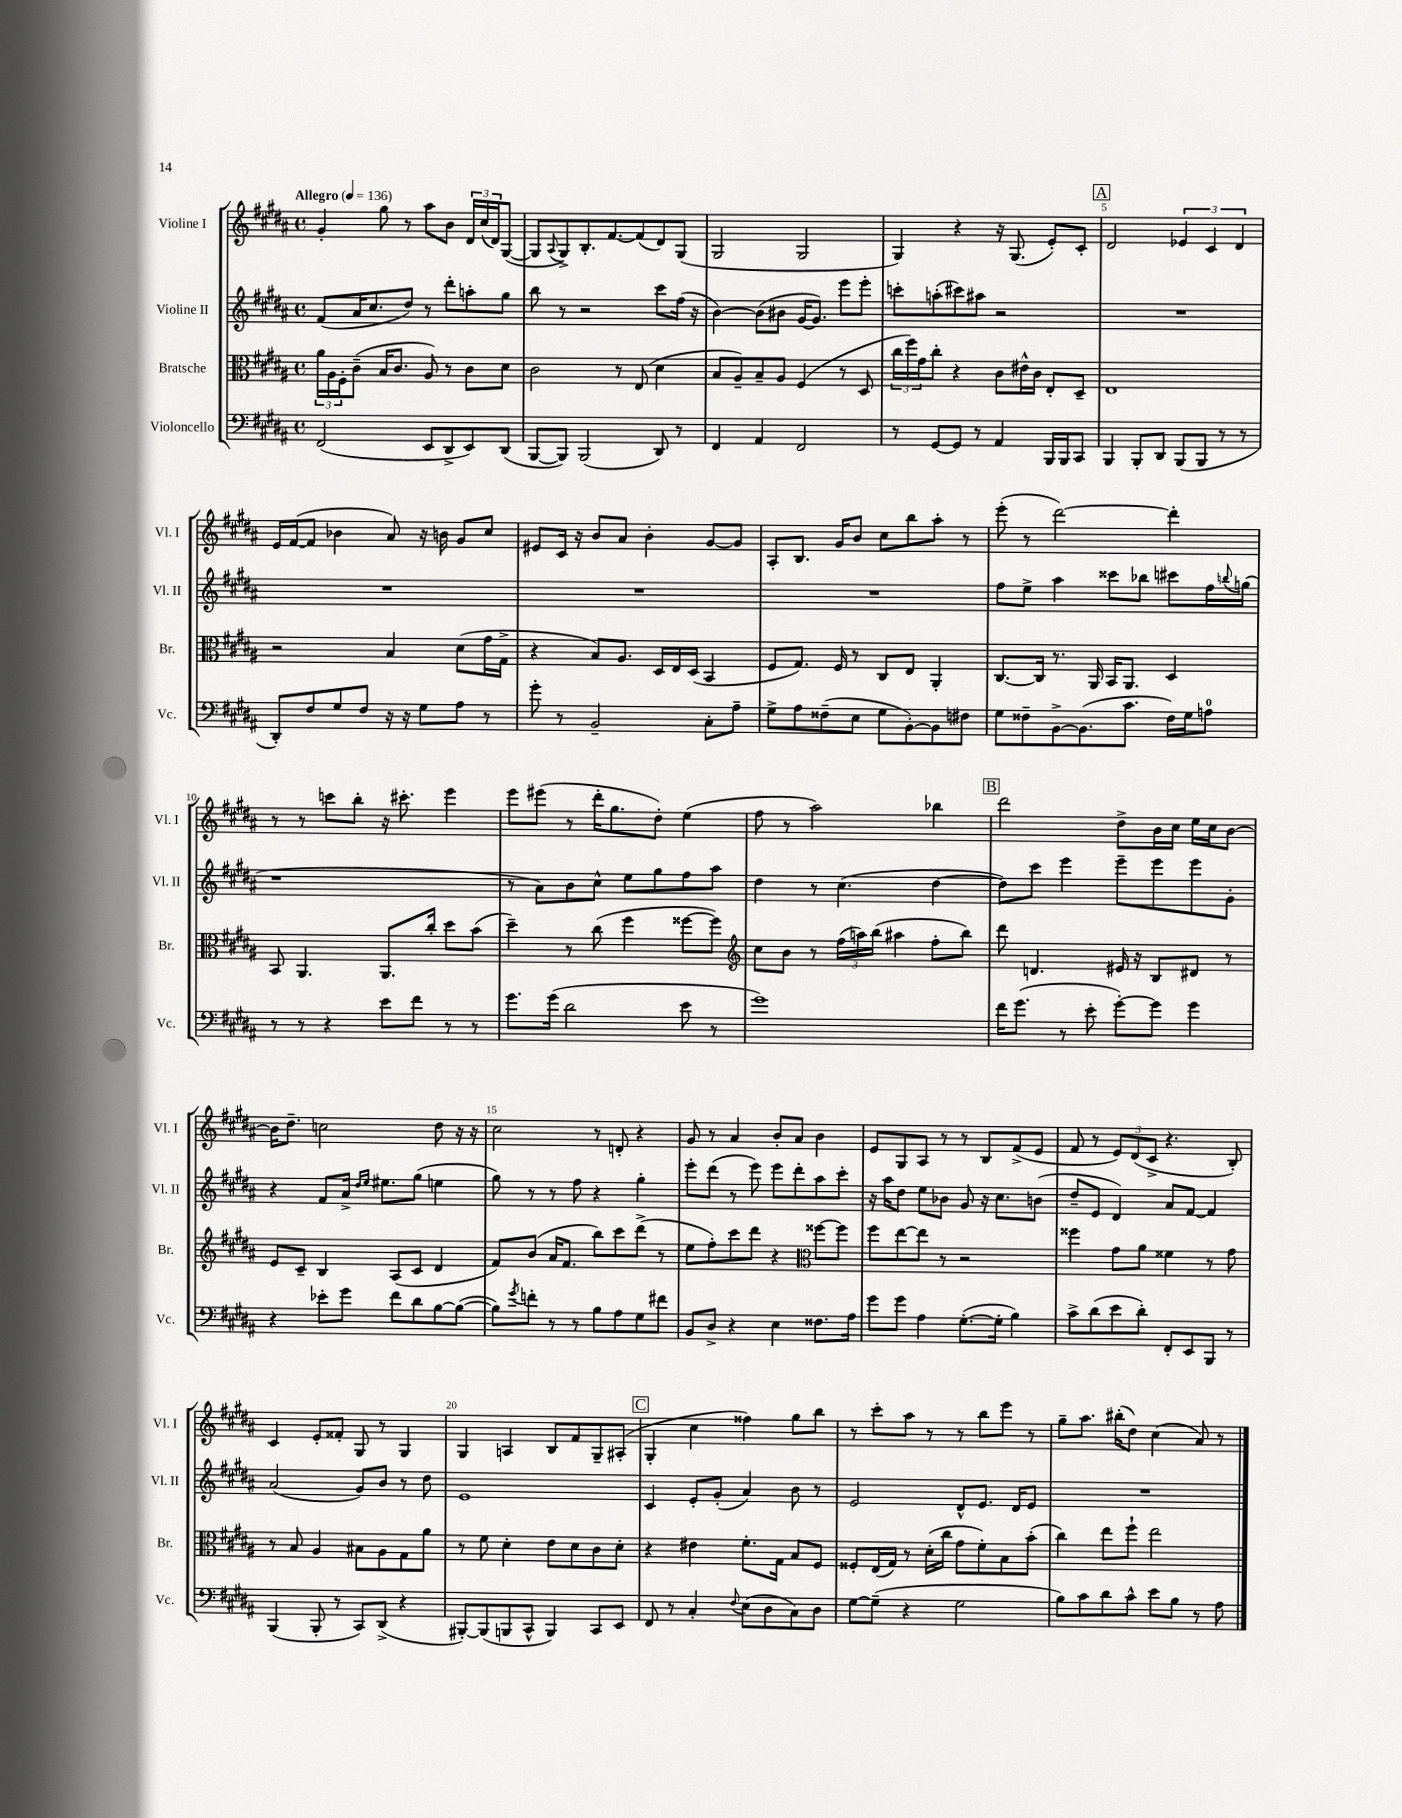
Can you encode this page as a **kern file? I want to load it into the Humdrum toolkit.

**kern	**kern	**kern	**kern
*staff4	*staff3	*staff2	*staff1
*clefF4	*clefC3	*clefG2	*clefG2
*k[f#c#g#d#a#]	*k[f#c#g#d#a#]	*k[f#c#g#d#a#]	*k[f#c#g#d#a#]
*M4/4	*M4/4	*M4/4	*M4/4
*met(c)	*met(c)	*met(c)	*met(c)
*MM136	*MM136	*MM136	*MM136
(2FF#	24a#	(8f#	4g#'
.	24A#	.	.
.	24F#'	.	.
.	(8c#~	16a#	.
.	.	8.cc#	.
.	16B	.	8gg#
.	8.c#	.	.
.	.	8dd#)	8r
8EE	8A#)	8r	8aa#
8DD#^	8r	8ddd#'	8b
8EE)	8c#	8aa'	24d#
.	.	.	(24cc#
.	.	.	24d#)
(8DD#	8d#	8gg#	([8G#
=	=	=	=
[8BBB	2c#	8bb	8G#]
.	.	.	8qqA#
8BBB])	.	8r	8G#^)
(2BBB	.	2r	8.B'
.	.	.	[8.f#
.	8r	.	.
.	(8E	.	(8f#]
8DD#)	4d#	8ccc#	8d#)
8r	.	(16ff#	(8G#
.	.	16r	.
=	=	=	=
4FF#	8B	[4b)	2G#
.	8A#~)	.	.
4AA#	8B~	(8b]	.
.	8A#	8b#	.
2FF#	(4F#	[16g#	2G#
.	.	8.g#])	.
.	8r	8eee	.
.	8D#	8eee'	.
=	=	=	=
8r	24cc#	8ccc'	4G#)
.	24ff#)	.	.
.	24g#	.	.
[8GG#	8cc#'	(8aa'	.
8GG#]	4r	8ccc#)	4r
8r	.	8aa#	.
4AA#	8c#	2r	16r
.	.	.	(8.G#
.	16e#^^	.	.
.	16c#	.	.
16BBB	8E'	.	8e')
16BBB	.	.	.
8CC#	8D#~	.	8c#'
=	=	=	=
4BBB	1E	1r	2d#
8BBB'	.	.	.
8DD#	.	.	.
(8BBB	.	.	6e-
8BBB	.	.	.
.	.	.	6c#
8r	.	.	.
.	.	.	6d#
8r	.	.	.
=	=	=	=
8DD#')	2r	1r	16e
.	.	.	([16f#
8F#	.	.	8f#]
8G#	.	.	4b-
8F#	.	.	.
16r	4B	.	8a#)
16r	.	.	.
8G#	.	.	16r
.	.	.	16b
8A#	(8d#	.	8g#
8r	16g#	.	8cc#
.	16G#^	.	.
=	=	=	=
8g#'	4r	1r	8e#
8r	.	.	16c#
.	.	.	16r
2BB~	8B)	.	8b
.	8.A#	.	8a#
.	.	.	4b'
.	16D#	.	.
.	16E	.	.
.	(16D#	.	.
8C#'	4BB	.	[8g#
8A#~	.	.	8g#]
=	=	=	=
8G#^	8F#	1r	8A#'
8A#	8.G#)	.	8.B
(8F##~	.	.	.
.	16F#	.	16g#
8E	8r	.	8b
8G#	8C#	.	8cc#
[8BB')	8E	.	8bb
8BB]	4AA#'	.	8aa#'
8F#	.	.	8r
=	=	=	=
8G#	[8.C#	8ff#	(8eee'
8F##~	.	8ee^	8r
.	16C#]	.	.
[8BB^	8.r	4aa#	[2ddd#)
(8.BB]	.	.	.
.	16AA#	.	.
.	16BB	8ccc##	.
8.c#	8.AA#	.	.
.	.	8bb-	.
16F##)	4D#	8ccc#	4ddd#']
16G#	.	.	.
8A	.	16ff#	.
.	.	8qqbb	.
.	.	(16gg	.
=	=	=	=
8r	8BB	1r	8r
8r	4.AA#	.	8r
4r	.	.	8ccc
.	.	.	8bb'
8e	8.AA#	.	16r
.	.	.	8.ccc#'
8f#	.	.	.
.	16cc#'	.	.
8r	8dd#	.	4eee
8r	(8b	.	.
=	=	=	=
8.g#	4dd#~)	8r	8eee
.	.	8a#)	(8eee#
(16g#	.	.	.
2d#	8r	8b	8r
.	(8cc#	8cc#^^	16ddd#'
.	.	.	8.gg#
.	4ff#	8ee	.
.	.	8gg#	8dd#')
8e	[8ff##	8ff#	(4ee
8r	8ff##])	8aa#	.
=	=	=	=
*	*clefG2	*	*
1g#)	8cc#	4dd#	8ff#
.	8b	.	8r
.	8r	8r	2aa#)
.	(24ff#	(4.cc#	.
.	24aa)	.	.
.	(24bb	.	.
.	4aa#	.	.
.	8ff#'	[4dd#	4bb-
.	8bb)	.	.
=	=	=	=
16f#	8ddd#	8dd#])	2ddd#
(8.g#	.	.	.
.	4.d	8ccc#	.
8r	.	4eee	.
8e'	.	.	.
[8g#')	16e#	8eee~	8dd#^
.	16r	.	.
8g#]	8B	8eee	16b
.	.	.	16cc#
4g#	8d#	8eee	16ee
.	.	.	16cc#
.	8r	8g#'	[8b
=	=	=	=
4r	8e	4r	16b]
.	.	.	8.dd#~
.	8c#~	.	.
8e-'	4B	8f#	2cc
8g#	.	16a#^	.
.	.	16qqdd#	.
.	.	16qqee	.
.	.	8.ee#	.
8f#	(8A#	.	.
8d#	8c#	(8gg#	.
[8B	4d#	4ee	8dd#
(8B_	.	.	16r
.	.	.	16r
=	=	=	=
8B])	8f#)	8gg#)	2cc#
8qg#	.	.	.
8f'	(8b	8r	.
8r	16a#	8r	.
.	8.f#	.	.
8r	.	8ff#	.
8B	8bb)	4r	8r
8A#	8ccc#	.	8d'
8G#	(8ddd#^	4gg#'	4r
8f#	8r	.	.
=	=	=	=
8BB	8ee	8eee'	8g#
8D#^	8ff#')	(8ddd#	8r
4r	8ccc#	8r	4a#
.	8ddd#	8eee)	.
4E	4r	8eee	8b'
.	.	8ddd#'	8a#
*	*clefC3	*	*
8.F##	[8ff##	8aa#	4b
.	8ff##]	8ccc#'	.
16A#	.	.	.
=	=	=	=
8g#	8ff#	16r	8e
.	.	16aa#	.
8g#	[8ee	8dd#	8G#
4A#	8ee]	8ee	8A#
.	8r	8b-	8r
([8.G#'	2r	8g#	8r
.	.	16r	8B
16G#']	.	8.cc#	.
4B)	.	.	(8f#^
.	.	(8b	8e
=	=	=	=
8c#^	4ff##	8dd#~	8f#
(8d#	.	8e	8r
8e	8g#	4d#)	12e)
.	.	.	(12d#
8d#')	8a#	.	.
.	.	.	12c#^
8FF#'	4f##	8a#	4.r
8EE	.	[8f#	.
8BBB	8r	4f#]	.
8r	8g#	.	8B')
=	=	=	=
(4BBB	8r	(2a#	4c#
.	8B	.	.
8BBB'	4A#	.	8e'
8r	.	.	8f##'
8CC#)	8B#	8g#)	8G#
(8DD#^	8A#	8b	8r
4r	8G#	8r	4G#
.	8a#	8dd#	.
=	=	=	=
[8BBB#')	8r	1e	4G#
(8BBB#]	8f#	.	.
8BBB	4d#'	.	4A
8CC#^^	.	.	.
4BBB)	8e	.	8B
.	8d#	.	8f#
8CC#	8c#	.	8G#~
8EE	8d#'	.	(8A#'
=	=	=	=
8FF#	4r	4c#	4G#'
8r	.	.	.
4C#'	4e#	8e'	4cc#
.	.	(8g#'	.
8qqF#	.	.	.
(8E	8.f#'	4a#)	4ff##)
8D#	.	.	.
.	16G#	.	.
8C#)	8B	8b	8gg#
8D#	8F#	8r	8bb
=	=	=	=
[8G#	8F##'	2e	8r
(8G#~]	(16E	.	8ccc#'
.	16G#)	.	.
4r	8r	.	8aa#
.	(16d#'	.	8r
.	16cc#	.	.
2G#	8g#	8d#^^	8r
.	8f#')	8.e	8bb
.	8B	.	8eee
.	.	16d#	.
.	(8b'	8e	8r
=	=	=	=
8B)	4cc#)	1r	8gg#~
8c#	.	.	8.aa#
8d#	8ee	.	.
.	.	.	(16bb#'
8c#^^	8ff#`	.	8dd#)
8e	2ee	.	(4cc#
8B	.	.	.
8r	.	.	8a#)
8A#	.	.	8r
==	==	==	==
*-	*-	*-	*-
